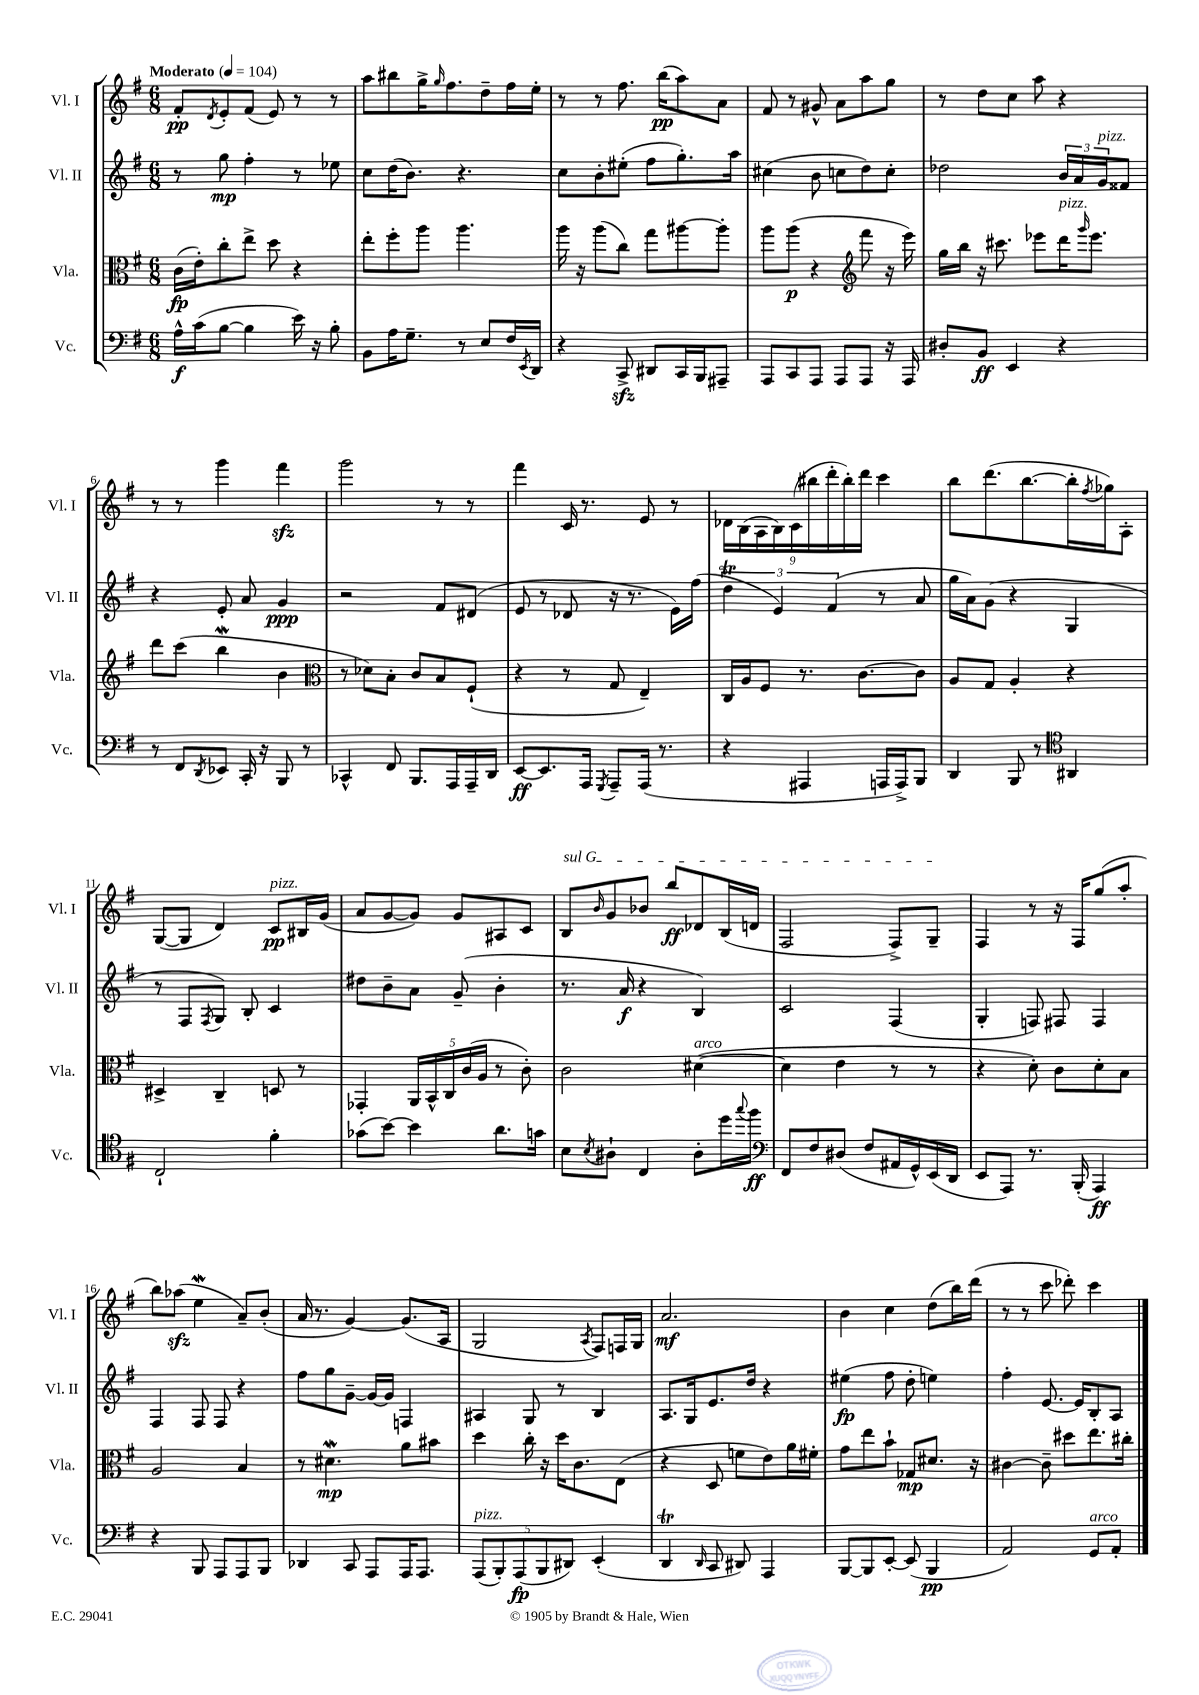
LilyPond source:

<<
\new StaffGroup <<
\new Staff = "s0" \with { instrumentName = "Vl. I" shortInstrumentName = "Vl. I" } {
    \clef treble \key g \major \numericTimeSignature \time 6/8 \tempo "Moderato" 4 = 104
    fis'8-.\pp \acciaccatura { d'8 } e'8-. fis'8( e'8) r8 r8 |
    a''8 bis''8 g''16-> \grace { g''16 } fis''8. d''8-- fis''16 e''16-. |
    r8 r8 fis''8. b''16\pp( a''8) a'8 |
    fis'8 r8 gis'8-^ a'8 a''8 g''8 |
    r8 d''8 c''8 a''8 r4 |
    r8 r8 g'''4 fis'''4\sfz |
    g'''2 r8 r8 |
    fis'''4 c'16 r8. e'8 r8 |
    \tuplet 9/8 { des'16 b16( a16 b16) c'16( bis''16 d'''16-. bis''16-.) d'''16 } c'''4 |
    b''8 d'''8.( b''8.~ b''16-. \acciaccatura { fis''8 } ges''16) a8-. |
    g8~( g8 d'4) c'8\pp^\markup { \italic "pizz." } bis16 g'16( |
    a'8 g'8~ g'8) g'8 ais8 c'8 |
    \once \override TextSpanner.bound-details.left.text = \markup { \italic "sul G" } b8\startTextSpan \grace { b'16 } g'8 bes'8 b''8\ff des'8 b16( d'16 |
    fis2 fis8->) g8--\stopTextSpan |
    fis4 r8 r16 fis16 g''8( a''8-. |
    b''8) aes''8\sfz( e''4\mordent a'8--) b'8-.( |
    a'16 r8. g'4~) g'8.( a16 |
    g2 \acciaccatura { a8 } fis8) f16 g16 |
    a'2.\mf |
    b'4 c''4 d''8( b''16) d'''16( |
    r8 r8 c'''8 des'''8-.) c'''4 \bar "|." |
}
\new Staff = "s1" \with { instrumentName = "Vl. II" shortInstrumentName = "Vl. II" } {
    \clef treble \key g \major \numericTimeSignature \time 6/8
    r8 g''8\mp fis''4-. r8 ees''8 |
    c''8 d''16( b'8.) r4. |
    c''8 b'8-. eis''8-.( fis''8 g''8.-.) a''16 |
    cis''4( b'8 c''8 d''8) c''8-. |
    des''2 \tuplet 3/2 { b'16 a'16 g'16^\markup { \italic "pizz." } } fisis'8 |
    r4 e'8-. a'8 g'4\ppp |
    r2 fis'8 dis'8( |
    e'8 r8 des'8 r16 r8. e'16) fis''16( |
    \tuplet 3/2 { d''4\trill e'4) fis'4( } r8 a'8 |
    g''16 a'16) g'8( r4 g4 |
    r8 fis8 \acciaccatura { fis8 } g8) b8-. c'4 |
    dis''8 b'8-- a'8 g'8--( b'4-. |
    r8. a'16\f r4 b4) |
    c'2 fis4( |
    g4-. f8) fis8 fis4 |
    fis4 fis8 fis8 r4 |
    fis''8 g''8 g'8~-- g'16~ g'16 f4 |
    ais4 g8 r8 b4 |
    a8. g16 e'8. d''16 r4 |
    eis''4\fp( fis''8 d''8-. e''4) |
    fis''4-. e'8.~ e'16 b8-. a8 \bar "|." |
}
\new Staff = "s2" \with { instrumentName = "Vla." shortInstrumentName = "Vla." } {
    \clef alto \key g \major \numericTimeSignature \time 6/8
    c'16\fp( e'16-.) c''8-. e''8-> d''8 r4 |
    e''8-. fis''8-. a''8 a''4. |
    a''16 r16 a''8( c''8) g''8 ais''8~ ais''8-. |
    a''8 a''8\p( r4 \clef treble fis'''8 r16 e'''16) |
    g''16 b''16 r16 cis'''8. ees'''8 d'''16^\markup { \italic "pizz." } \grace { g'''16 } ees'''8. |
    d'''8 c'''8( b''4\mordent b'4 |
    \clef alto r8 des'8) b8-. c'8 b8 fis8-!( |
    r4 r8 g8 e4--) |
    c16 a16 fis8 r8. c'8.~ c'8 |
    a8 g8 a4-. r4 |
    dis4-> c4-- d8 r8 |
    ges,4-. \tuplet 5/4 { a,16 b,16-^ c16 c'16( a16 } r8 c'8-.) |
    c'2 dis'4~^\markup { \italic "arco" }( |
    dis'4 e'4 r8 r8 |
    r4 d'8-.) c'8 d'8-. b8 |
    a2 b4 |
    r8 dis'4.\mordent\mp a'8 bis'8 |
    d''4 c''16-. r16 d''16 c'8. e8( |
    r4 d8 f'8 e'8) a'16 fis'16-. |
    g'8 e''8 b'8-! ges8\mp dis'8. r16 |
    cis'4~ cis'8-- dis''8 e''8. cis''16-. \bar "|." |
}
\new Staff = "s3" \with { instrumentName = "Vc." shortInstrumentName = "Vc." } {
    \clef bass \key g \major \numericTimeSignature \time 6/8
    a16-^\f c'16( b8~ b4 e'16) r16 b8-. |
    b,8 a16 g8.-- r8 e8 fis16 \acciaccatura { e,8 } d,16 |
    r4 c,8->\sfz dis,8 c,16 b,,16 ais,,8-- |
    a,,8 c,8 a,,8 a,,8 a,,8 r16 a,,16 |
    dis8-. b,8\ff e,4 r4 |
    r8 fis,8 \acciaccatura { d,8 } ees,8 c,16-. r16 b,,8 r8 |
    ces,4-^ fis,8 b,,8. a,,16 a,,16-- d,16 |
    e,8~\ff e,8. a,,16 \acciaccatura { g,,8 } a,,8-- a,,16( r8. |
    r4 ais,,4 a,,16 a,,16->) b,,8 |
    d,4 b,,8 r8 \clef tenor ais,4 |
    c2-! fis'4-. |
    ges'8( b'8~) b'4 a'8. g'16 |
    b8 \acciaccatura { b8 } ais8-! c4 ais8-. d''16 \appoggiatura { g''8 } fis''16\ff |
    \clef bass fis,8 fis8 dis8( fis8 ais,16 g,16-^) e,16( d,16 |
    e,8 a,,8) r8. b,,16-.( a,,4\ff) |
    r4 b,,8 a,,8 a,,8 b,,8 |
    des,4 c,8 a,,8 a,,16 a,,8. |
    \tuplet 5/4 { a,,8^\markup { \italic "pizz." }( b,,8-.) a,,8\fp( b,,8 dis,8) } e,4-.( |
    d,4\trill \grace { d,16 } c,8 dis,8) a,,4 |
    b,,8~ b,,8 e,8~-. e,8( b,,4\pp |
    a,2) g,8^\markup { \italic "arco" } a,8-. \bar "|." |
}
>>
>>
